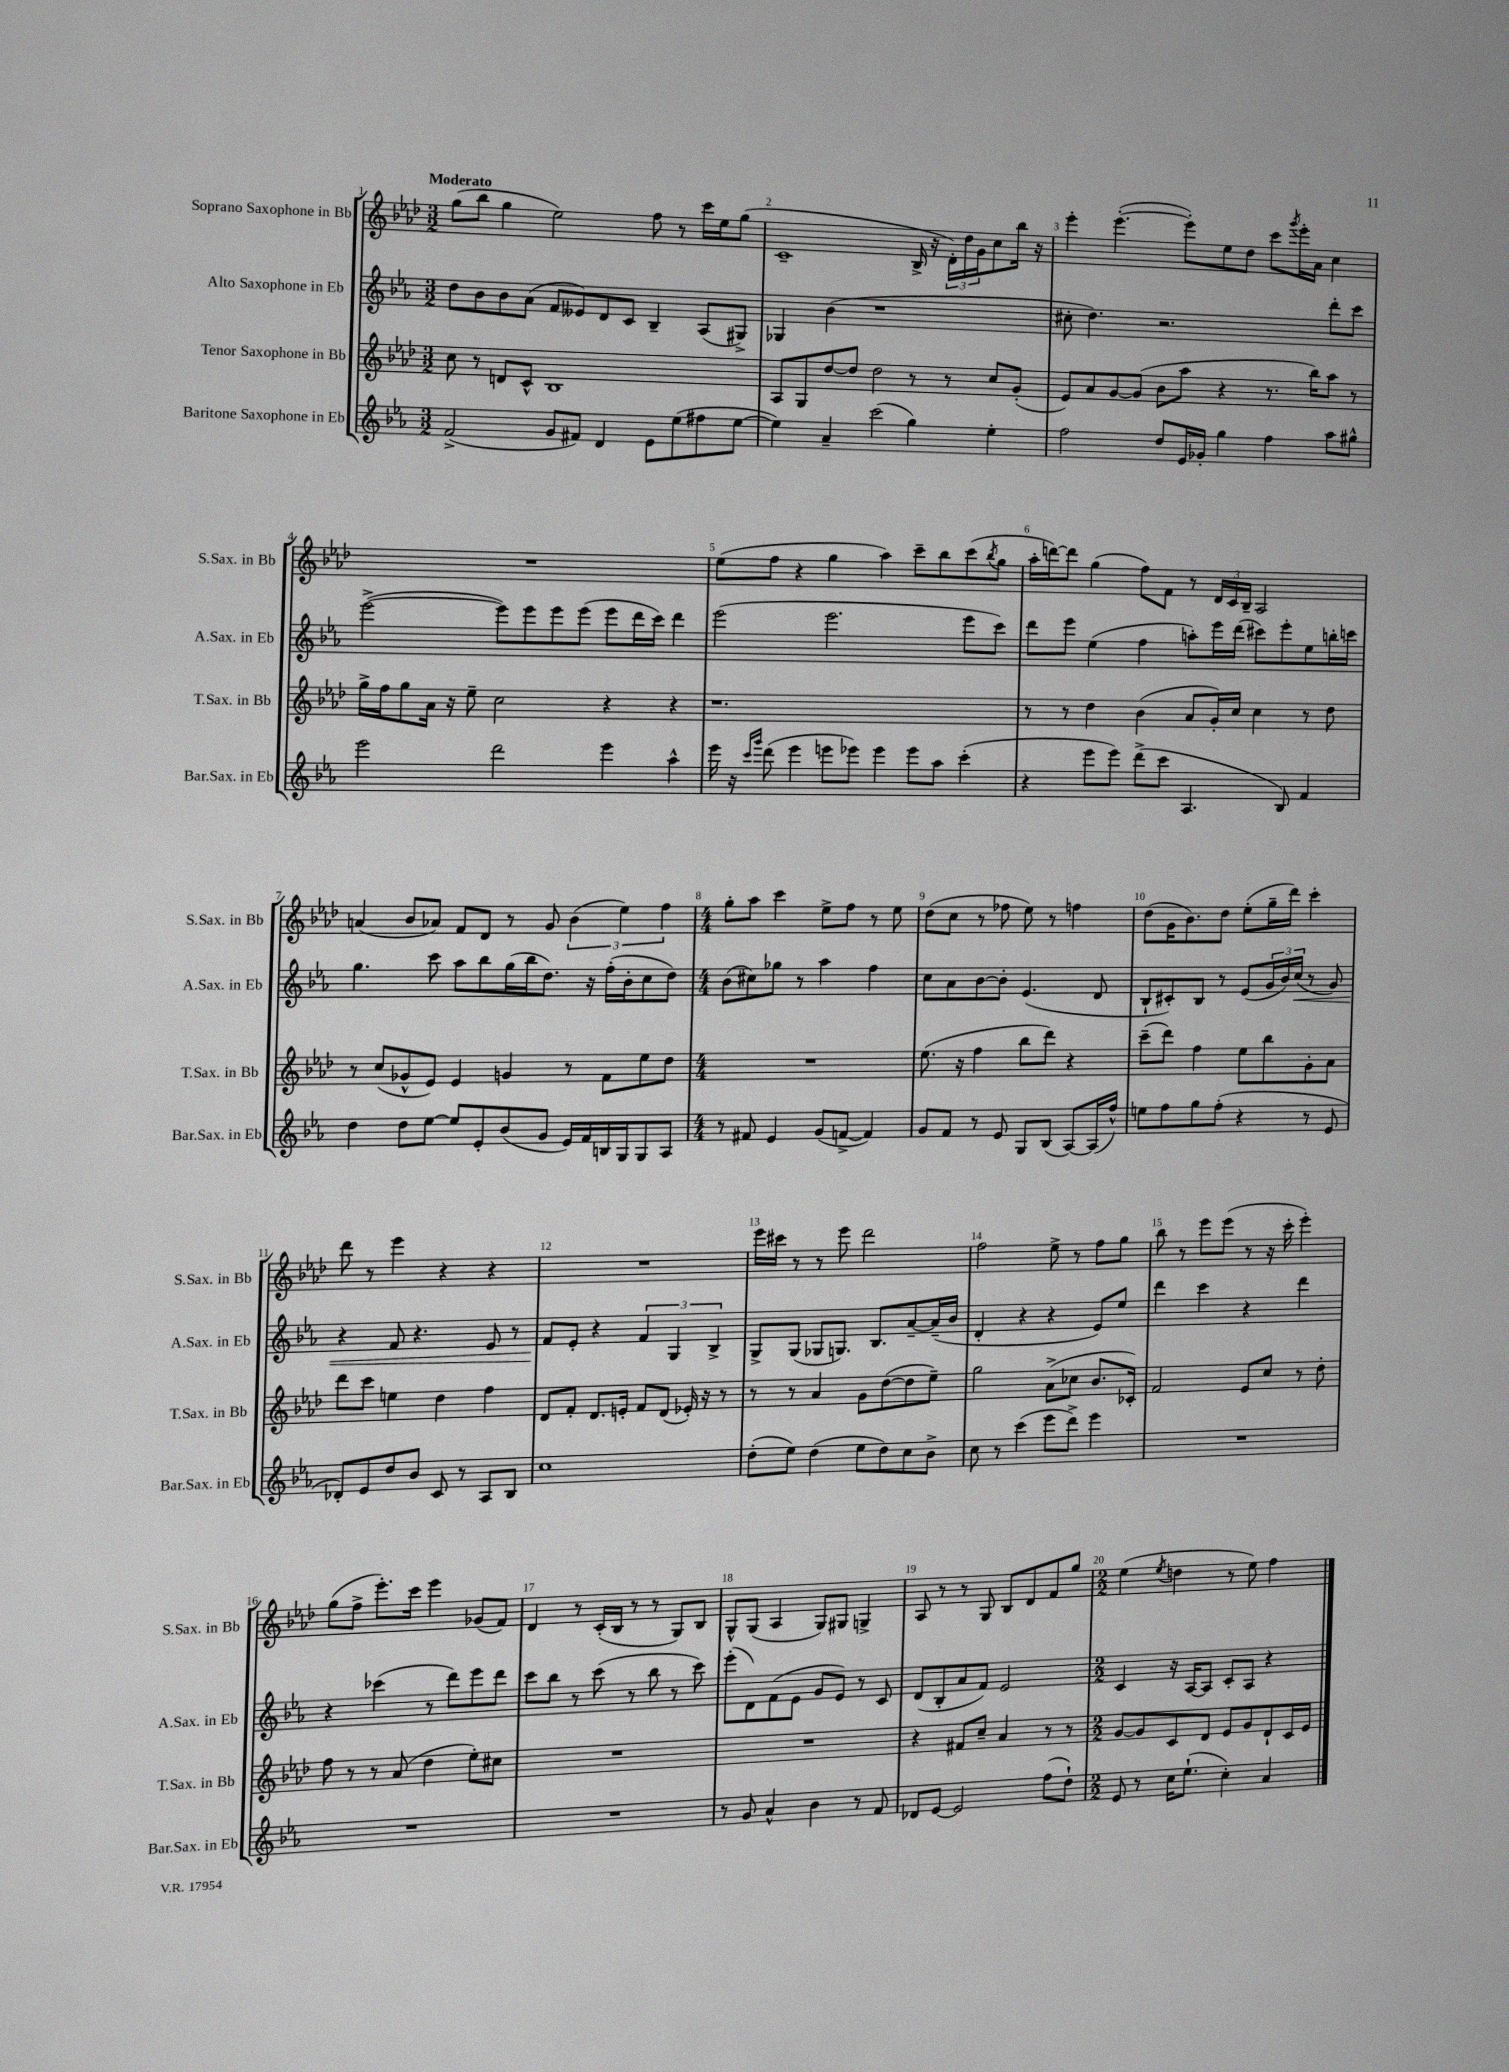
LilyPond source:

<<
\new StaffGroup <<
\new Staff = "s0" \with { instrumentName = "Soprano Saxophone in Bb" shortInstrumentName = "S.Sax. in Bb" } {
    \clef treble \key aes \major \numericTimeSignature \time 3/2 \tempo "Moderato"
    g''8( bes''8 g''4 ees''2) f''8 r8 c'''16 ees''16 g''8( |
    c'1-- bes16-> r16 \tuplet 3/2 { des'16-.) des''16 g'16 } c''8 bes''16 r16 |
    ees'''4-. ees'''4.~-.( ees'''8-.) ees''8 des''8 c'''8 \acciaccatura { g'''8 } ees'''16-. aes'16 c''4 |
    R1. |
    ees''8( f''8 r4 g''4 aes''4) c'''8-- bes''8 c'''8( \acciaccatura { bes''8 } g''8 |
    aes''16-. d'''16~) d'''8 g''4( f''8) f'8 r8 \tuplet 3/2 { des'16 c'16 bes16-- } aes2 |
    a'4( bes'8 aes'8) f'8 des'8 r8 g'8 \tuplet 3/2 { bes'4( ees''4) f''4 } |
    \numericTimeSignature \time 4/4 g''8-. aes''8 c'''4 ees''8-> f''8 r8 ees''8 |
    des''8( c''8 r8 fes''8 ees''8) r8 f''4 |
    des''8( g'16 bes'8.) des''8 ees''8-.( g''16-- des'''16) c'''4-. |
    des'''8 r8 ees'''4 r4 r4 |
    R1 |
    ees'''16 cis'''16 r8 r8 ees'''8 des'''2 |
    f''2 ees''8-> r8 f''8 g''8 |
    bes''8 r8 ees'''8 ees'''8( r8 r16 c'''16-. ees'''4-.) |
    g''8( f''8-> ees'''8.-.) c'''16 ees'''4 ges'8( f'8) |
    des'4 r8 c'16-.( bes16 r8 r8 g8) bes8 |
    g8-^ g8( aes4 g8) gis8 g4-> |
    aes8 r8 r8 g8 bes8 des'8 f'8 g''8 |
    \numericTimeSignature \time 2/2 ees''4( \acciaccatura { ees''8 } d''4 r8 ees''8) f''4 \bar "|." |
}
\new Staff = "s1" \with { instrumentName = "Alto Saxophone in Eb" shortInstrumentName = "A.Sax. in Eb" } {
    \clef treble \key ees \major \numericTimeSignature \time 3/2
    d''8 bes'8 bes'8 aes'8( f'8 eeses'8) d'8 c'8 bes4-- aes8( gis8->) |
    ges4 bes'4( r1 |
    cis''8-. d''4.) r2. d'''8-. c'''8 |
    ees'''2~->( ees'''8) ees'''8 ees'''8 ees'''8( ees'''8 d'''16 c'''16) d'''4 |
    ees'''2( ees'''2. ees'''8 c'''8) |
    d'''8 ees'''8 ees''4( f''4 a''8-.) ees'''16 d'''16( cis'''8) ees'''8-. ees''8 b''16-. c'''16 |
    g''4. c'''8 aes''8 bes''8 g''16( bes''16 d''8.) r16 f''16-.( bes'16-. c''8 d''8) |
    \numericTimeSignature \time 4/4 bes'8( cis''8) ges''8 r8 aes''4 f''4 |
    c''8 aes'8 bes'8~ bes'8-. ees'4.( d'8 |
    bes8-! cis'8-.) bes8 r8 ees'8( \tuplet 3/2 { g'16 bes'16) c''16\<( } r8 g'8) |
    r4 f'8 r4. ees'8 r8 |
    f'8\! ees'8-. r4 \tuplet 3/2 { f'4 g4 bes4-> } |
    g8-> g8( ges8 g8.) bes8. aes'8~-- aes'16--( bes'16 |
    d'4-. r4 r4 ees'8) ees''8 |
    d'''4 c'''4 r4 d'''4 |
    r4 ces'''4( r8 d'''8) ees'''8 d'''8 |
    c'''8 bes''8 r8 c'''8( r8 bes''8 r8 c'''8) |
    ees'''8-.( d'8) f'8( ees'8 g'8 ees'8) r8 c'8 |
    d'8( bes8-. aes'8 f'8) ees'2 |
    \numericTimeSignature \time 2/2 c'4 r16 aes16~ aes8 c'8-. aes8 r4 \bar "|." |
}
\new Staff = "s2" \with { instrumentName = "Tenor Saxophone in Bb" shortInstrumentName = "T.Sax. in Bb" } {
    \clef treble \key aes \major \numericTimeSignature \time 3/2
    c''8 r8 d'8 c'8-^ bes1 |
    aes8 g8 des''8~ des''8 des''2 r8 r8 c''8 g'8-.( |
    ees'8) aes'8 g'8~ g'8( bes'8 aes''8 r4 r8. bes''16) aes''8 r8 |
    g''16-> f''16 g''8 aes'16 r16 ees''8-- c''2 r4 r4 |
    r1. |
    r8 r8 des''4 bes'4( aes'8 g'16-.) c''16 c''4 r8 des''8 |
    r8 c''8( ges'8-^ ees'8) ees'4 g'4 r8 f'8 ees''8 des''8 |
    \numericTimeSignature \time 4/4 R1 |
    ees''8.( r16 f''4 bes''8 des'''8) r4 |
    c'''8--( des'''8) f''4 ees''8 bes''8 g'8-. aes'8 |
    des'''8 c'''8 e''4 des''4 f''4 |
    des'8 f'8-. des'8. e'16-. f'8 des'8( ees'16-.) r16 r8 |
    r8 r8 aes'4 g'8 des''8~( des''8 ees''8--) |
    g''2 aes'8->( ces''8 bes'8. ces'16-.) |
    f'2 ees'8 c''8 r8 des''8-. |
    f''8 r8 r8 aes'8( des''4 ees''8-.) cis''8 |
    R1 |
    R1 |
    r4 fis'8 c''8-- aes'4 r8 r8 |
    \numericTimeSignature \time 2/2 g'8~ g'8 c'8 des'8 ees'8 g'8 des'8-! c'16 ees'16 \bar "|." |
}
\new Staff = "s3" \with { instrumentName = "Baritone Saxophone in Eb" shortInstrumentName = "Bar.Sax. in Eb" } {
    \clef treble \key ees \major \numericTimeSignature \time 3/2
    f'2->( g'8 fis'8) d'4 ees'8 ees''8( fis''8 ees''8~ |
    ees''4) aes'4-- c'''2( g''4) ees''4-. |
    f''2 d''8 ees'16 ges'16-. g''4 f''4 aes''8 gis''8-^ |
    ees'''2 d'''2 ees'''4 aes''4-^ |
    ees'''16 r16 \grace { c'''16 g'''16 } d'''8( ees'''4 e'''8 ees'''8) ees'''4 ees'''8 aes''8 c'''4-.( |
    r4 ees'''8 ees'''8) d'''8->( c'''8 aes4. bes8) f'4 |
    d''4 d''8 ees''8~ ees''8 ees'8-. bes'8( g'8 ees'16) f'16 b16 g16 g8 aes8 |
    \numericTimeSignature \time 4/4 r8 fis'8 ees'4 g'8( f'8~-> f'4) |
    g'8 f'8 r8 ees'8 g8 bes8( aes8~) aes16( f''16-^) |
    e''8 f''8 g''8 f''8-.( r4 r8 ees'8 |
    des'8-.) ees'8 d''8 bes'8 c'8 r8 aes8 bes8 |
    c''1 |
    d''8-.( ees''8) d''4( ees''8 d''8) c''8 bes'8-> |
    c''8 r8 c'''4( ees'''8 d'''8->) ees'''4 |
    R1 |
    R1 |
    R1 |
    r8 g'8 aes'4-^ bes'4 r8 f'8 |
    des'8 ees'8~ ees'2 f''8( d''8-!) |
    \numericTimeSignature \time 2/2 ees'8 r8 c''16 ees''8.-!( c''4-.) aes'4 \bar "|." |
}
>>
>>
\layout { \context { \Score \override BarNumber.break-visibility = ##(#f #t #t) barNumberVisibility = #all-bar-numbers-visible } }
